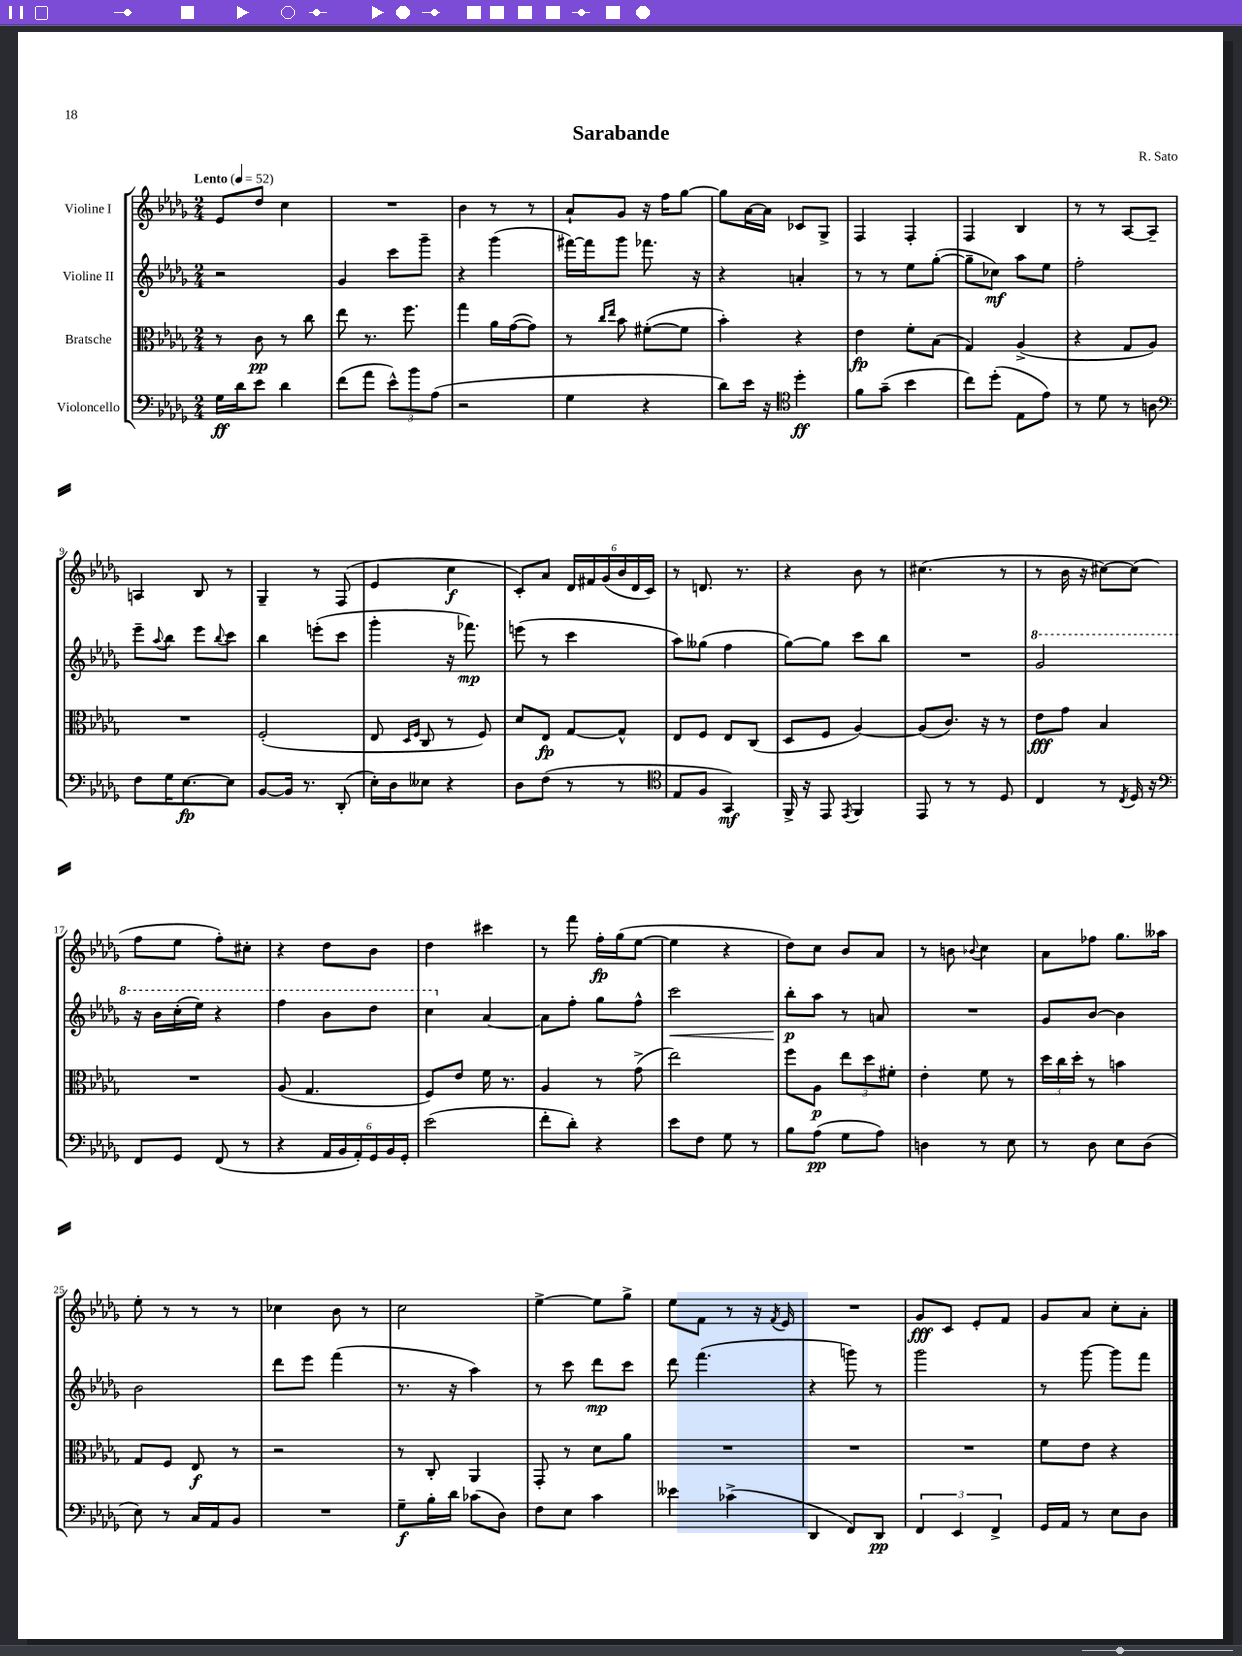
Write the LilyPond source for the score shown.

\header { title = "Sarabande" composer = "R. Sato" }
<<
\new StaffGroup <<
\new Staff = "s0" \with { instrumentName = "Violine I" } {
    \clef treble \key des \major \numericTimeSignature \time 2/4 \tempo "Lento" 4 = 52
    ees'8 des''8 c''4 |
    R2 |
    bes'4 r8 r8 |
    aes'8-! ges'8 r16 f''16 ges''8~ |
    ges''8 aes'16~ aes'16 ces'8 ges8-> |
    f4 f4-. |
    f4 bes4 |
    r8 r8 aes8~ aes8-- |
    a4 bes8 r8 |
    ges4-- r8 f8( |
    ees'4 c''4\f |
    c'8-.) aes'8 \tuplet 6/4 { des'16 fis'16 ges'16( bes'16 des'16 c'16) } |
    r8 d'8. r8. |
    r4 bes'8 r8 |
    cis''4.( r8 |
    r8 bes'16 r16 cis''8~) cis''8( |
    f''8 ees''8 f''8-.) cis''8-. |
    r4 des''8 bes'8 |
    des''4 cis'''4 |
    r8 f'''8 f''16-.\fp ges''16( ees''8~ |
    ees''4 r4 |
    des''8) c''8 bes'8 aes'8 |
    r8 b'8 \appoggiatura { bes'8 } c''4 |
    aes'8 fes''8 ges''8. aeses''16 |
    ees''8-. r8 r8 r8 |
    ces''4 bes'8 r8 |
    c''2 |
    ees''4~-> ees''8 ges''8-> |
    ees''8 f'8 r8 r16 \acciaccatura { f'8 } ees'16 |
    R2 |
    ges'8\fff c'8 ees'8-. f'8 |
    ges'8 aes'8 c''8-. aes'8-. \bar "|." |
}
\new Staff = "s1" \with { instrumentName = "Violine II" } {
    \clef treble \key des \major \numericTimeSignature \time 2/4
    r2 |
    ges'4 c'''8 ges'''8-- |
    r4 ges'''4( |
    fis'''16~) fis'''16 ges'''8 fes'''8. r16 |
    r4 a'4-. |
    r8 r8 ees''8 ges''8~-.( |
    ges''8-- ces''8\mf) aes''8 ees''8 |
    f''2-. |
    ees'''8-- \appoggiatura { aes''8 } bes''8 ees'''8 \appoggiatura { bes''8 } c'''8 |
    bes''4 e'''8-.( c'''8 |
    ges'''4-. r16 fes'''8.\mp) |
    e'''8( r8 c'''4 |
    aes''8) geses''8( f''4 |
    ges''8~) ges''8 c'''8 bes''8 |
    R2 |
    \ottava #1 ges''2 |
    r16 bes''16 c'''16-.( ees'''16) r4 |
    f'''4 bes''8 des'''8 |
    c'''4 \ottava #0 aes'4~ |
    aes'8 f''8-. ges''8 f''8-^ |
    c'''2\< |
    bes''8-.\p\! aes''8 r8 a'8 |
    R2 |
    ges'8 bes'8~ bes'4 |
    bes'2 |
    des'''8 ees'''8 f'''4( |
    r8. r16 aes''4) |
    r8 c'''8 des'''8\mp c'''8 |
    des'''8 f'''4.( |
    r4 g'''8) r8 |
    ges'''2 |
    r8 ges'''8~ ges'''8 f'''8 \bar "|." |
}
\new Staff = "s2" \with { instrumentName = "Bratsche" } {
    \clef alto \key des \major \numericTimeSignature \time 2/4
    r8 c'8\pp r8 c''8 |
    ees''8 r8. f''8. |
    ges''4 aes'16 ges'16~( ges'8) |
    r8 \grace { c''16 ees''16 } bes'8 fis'8~-.( fis'8 |
    bes'4-.) r4 |
    ees'4\fp f'8-. bes8( |
    ges4) aes4->( |
    r4 ges8 aes8) |
    R2 |
    f2-.( |
    ees8 \grace { des16 f16 } c8 r8 f8) |
    des'8 ees8\fp ges8~ ges8-^ |
    ees8 f8 ees8 c8( |
    des8 f8 aes4~) |
    aes8( c'8.) r16 r8 |
    ees'8\fff ges'8 bes4 |
    R2 |
    aes8( ges4. |
    f8) ees'8 f'16 r8. |
    aes4 r8 ges'8->( |
    ees''2) |
    f''8 aes8\p \tuplet 3/2 { ees''8 des''8 fis'8-. } |
    ees'4-. f'8 r8 |
    \tuplet 3/2 { des''16 c''16 des''16-. } r8 b'4 |
    ges8 f8 ees8\f r8 |
    r2 |
    r8 c8-. aes,4 |
    ges,8-. r8 des'8 aes'8 |
    R2 |
    R2 |
    R2 |
    f'8 ees'8 r4 \bar "|." |
}
\new Staff = "s3" \with { instrumentName = "Violoncello" } {
    \clef bass \key des \major \numericTimeSignature \time 2/4
    ges16\ff des'16 ees'8 des'4 |
    f'8( aes'8 \tuplet 3/2 { ees'8-^) bes'8 aes8( } |
    r2 |
    ges4 r4 |
    des'8) ees'16 r16 \clef tenor des''4-.\ff |
    f'8 ges'8--( bes'4 |
    c''8) des''8-.( ees8 ees'8) |
    r8 des'8 r8 a8 |
    \clef bass f8 ges16 ees8.~\fp ees8 |
    bes,8~ bes,16 r8. des,8-.( |
    ees16-.) des16 eeses8 r4 |
    des8 f8( r8 r8 |
    \clef tenor ees8 f8 ges,4\mf) |
    f,16-> r16 ees,8 \acciaccatura { ees,8 } f,4 |
    ees,8 r8 r8 des8 |
    c4 r8 \acciaccatura { c8 } des16 r16 |
    \clef bass f,8 ges,8 f,8( r8 |
    r4 \tuplet 6/4 { aes,16 bes,16 aes,16-.) ges,16 bes,16 ges,16-. } |
    ees'2( |
    f'8-. des'8-.) r4 |
    ees'8 f8 ges8 r8 |
    bes8 aes8\pp( ges8 aes8) |
    d4 r8 ees8 |
    r8 des8 ees8 des8( |
    ees8) r8 c16 aes,16 bes,8 |
    R2 |
    ges8--\f bes16-. des'16 ces'8( des8) |
    f8 ees8 c'4 |
    eeses'4 ces'4->( |
    des,4 f,8) des,8\pp |
    \tuplet 3/2 { f,4 ees,4 f,4-> } |
    ges,16 aes,16 r8 ees8 des8 \bar "|." |
}
>>
>>
